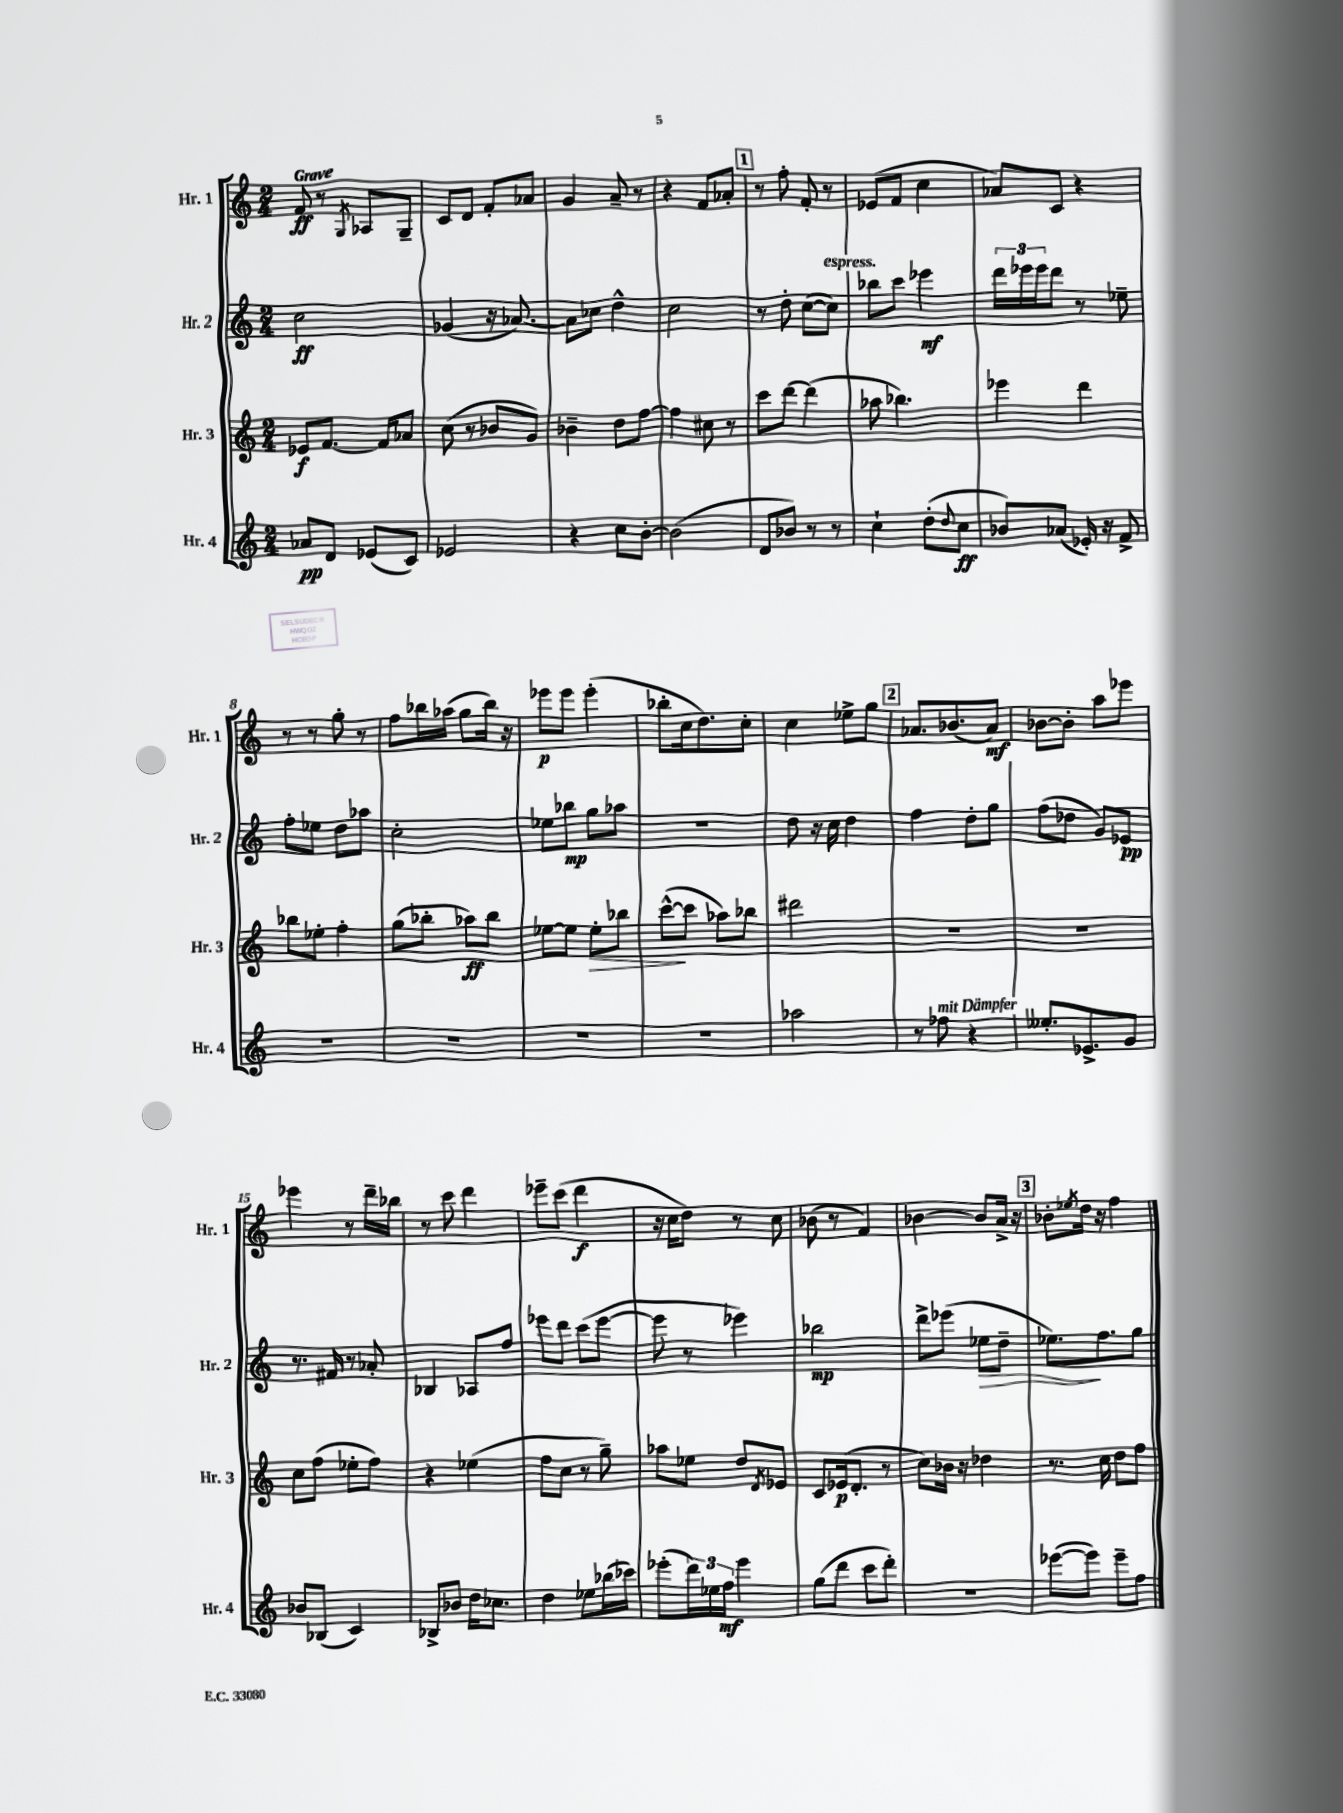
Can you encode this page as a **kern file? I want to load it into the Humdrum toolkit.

**kern	**dynam	**kern	**dynam	**kern	**dynam	**kern	**dynam
*part4	*part4	*part3	*part3	*part2	*part2	*part1	*part1
*staff4	*staff4	*staff3	*staff3	*staff2	*staff2	*staff1	*staff1
*I"Hr. 4	*	*I"Hr. 3	*	*I"Hr. 2	*	*I"Hr. 1	*
*I'Hr. 4	*	*I'Hr. 3	*	*I'Hr. 2	*	*I'Hr. 1	*
*clefG2	*	*clefG2	*	*clefG2	*	*clefG2	*
*k[]	*	*k[]	*	*k[]	*	*k[]	*
*M2/4	*	*M2/4	*	*M2/4	*	*M2/4	*
=1	=1	=1	=1	=1	=1	=1	=1
!	!	!	!	!	!	!LO:TX:a:B:t=Grave	!
8a-X/L	pp	8e-X/L	f	2cc\	ff	8f/	ff
8d/J	.	[8.f/J	.	.	.	8r	.
.	.	.	.	.	.	8qG/	.
(8e-X/L	.	.	.	.	.	8A-X/L	.
.	.	16f/KL]	.	.	.	.	.
8c/J)	.	8a-X/J	.	.	.	8G~/J	.
=2	=2	=2	=2	=2	=2	=2	=2
2e-X/	.	(8cc\	.	(4g-X/	.	8c/L	.
.	.	8r	.	.	.	8d/J	.
.	.	8b-X/L	.	16r	.	8f'/L	.
.	.	.	.	[8.a-X/)	.	.	.
.	.	8g/J)	.	.	.	8a-X/J	.
=3	=3	=3	=3	=3	=3	=3	=3
4r	.	4b-X~\	.	8a-\L]	.	4g/	.
.	.	.	.	8cc-X\J	.	.	.
8cc\L	.	8dd\L	.	4dd^^\	.	8a~/	.
[8b'\J	.	[8ff\J	.	.	.	8r	.
=4	=4	=4	=4	=4	=4	=4	=4
(2b\]	.	4ff\]	.	2cc\	.	4r	.
.	.	8cc#X\	.	.	.	8f/L	.
.	.	8r	.	.	.	8a-X'/J	.
!!LO:REH:place=s1:t=1
=5	=5	=5	=5	=5	=5	=5	=5
8d/L	.	8ccc\L	.	8r	.	8r	.
8b-X/J)	.	[8ddd\J	.	8dd'\	.	8ff'\	.
8r	.	(4ddd\]	.	([8cc\L	.	8f'/	.
!	!	!	!	!LO:TX:a:i:t=espress.	!	!	!
8r	.	.	.	8cc\J])	.	8r	.
=6	=6	=6	=6	=6	=6	=6	=6
4cc`\	.	8aa-X\	.	8bb-X\L	.	(8e-X/L	.
.	.	4.bb-X\)	.	8ccc\J	.	8f/J	.
(8dd'\L	.	.	.	4eee-X\	mf	4cc\	.
8qqdd/	.	.	.	.	.	.	.
8cc\J	ff	.	.	.	.	.	.
=7	=7	=7	=7	=7	=7	=7	=7
8b-X/L)	.	4eee-X\	.	24ddd\LL	.	8a-X/L)	.
.	.	.	.	24eee-X\	.	.	.
.	.	.	.	24eee-\J	.	.	.
(8a-X/J	.	.	.	8ddd\J	.	8c/J	.
16e-X'/)	.	4ddd\	.	8r	.	4r	.
16r	.	.	.	.	.	.	.
8f^/	.	.	.	8ee-X~\	.	.	.
!!LO:LB:g=z
=8	=8	=8	=8	=8	=8	=8	=8
2r	.	8bb-X\L	.	8ff'\L	.	8r	.
.	.	8ee-X'\J	.	8ee-X\J	.	8r	.
.	.	4ff'\	.	8dd\L	.	8gg'\	.
.	.	.	.	8aa-X\J	.	8r	.
=9	=9	=9	=9	=9	=9	=9	=9
2r	.	(8gg\L	.	2cc'\	.	8ff\L	.
.	.	8bb-X'\J	.	.	.	16bb-X\L	.
.	.	.	.	.	.	(16aa-X\JJ	.
.	.	8aa-X\L)	ff	.	.	8gg\L	.
.	.	8bb-\J	.	.	.	16bb-\Jk)	.
.	.	.	.	.	.	16r	.
=10	=10	=10	=10	=10	=10	=10	=10
2r	.	[8ee-X\L	.	8ee-X\L	.	8eee-X\L	p
.	.	8ee-\J]	.	8bb-X\J	mp	8eee-\J	.
!	!	!	!LO:HP:b	!	!	!	!
.	.	8ee-'\L	>	8gg\L	.	(4eee-'\	.
.	.	8bb-X\J	.	8aa-X\J	.	.	.
=11	=11	=11	=11	=11	=11	=11	=11
2r	.	([8ccc^^\L	.	2r	.	8bb-X'\L	.
.	.	8ccc\J]	]	.	.	16cc\k	.
.	.	.	.	.	.	8.dd\)	.
.	.	8aa-X\L)	.	.	.	.	.
.	.	8bb-X\J	.	.	.	8cc'\J	.
=12	=12	=12	=12	=12	=12	=12	=12
2aa-X\	.	2ddd#X\	.	8dd\	.	4cc\	.
.	.	.	.	16r	.	.	.
.	.	.	.	16cc\	.	.	.
.	.	.	.	4dd\	.	8ee-X^\L	.
.	.	.	.	.	.	8gg\J	.
!!LO:REH:place=s1:t=2
=13	=13	=13	=13	=13	=13	=13	=13
8r	.	2r	.	4ff\	.	8.a-X/L	.
!LO:TX:a:i:t=mit Dämpfer	!	!	!	!	!	!	!
8ff-X\	.	.	.	.	.	.	.
.	.	.	.	.	.	(8.b-X/	.
4r	.	.	.	8dd'\L	.	.	.
.	.	.	.	8gg\J	.	8a-/J)	mf
=14	=14	=14	=14	=14	=14	=14	=14
8.ee--X'/L	.	2r	.	(8ff\L	.	[8b-X\L	.
.	.	.	.	8dd-X\J	.	8b-'\J]	.
8.e-X^/	.	.	.	.	.	.	.
.	.	.	.	8g/L)	.	8aa\L	.
8g/J	.	.	.	8e-X/J	pp	8eee-X\J	.
!!LO:LB:g=z
=15	=15	=15	=15	=15	=15	=15	=15
8b-X/L	.	8cc\L	.	8.r	.	4eee-X\	.
(8B-X/J	.	(8ff\J	.	.	.	.	.
.	.	.	.	16f#X/	.	.	.
4c/)	.	8ee-X'\L	.	8r	.	8r	.
.	.	8ff\J)	.	8a-X'/	.	16ddd~\LL	.
.	.	.	.	.	.	16bb-X\JJ	.
=16	=16	=16	=16	=16	=16	=16	=16
8B-X^/L	.	4r	.	4B-X/	.	8r	.
8b-X/J	.	.	.	.	.	8ccc\	.
16dd\KL	.	(4ee-X\	.	8A-X/L	.	4ddd\	.
8.cc-X\J	.	.	.	.	.	.	.
.	.	.	.	8ff/J	.	.	.
=17	=17	=17	=17	=17	=17	=17	=17
4dd\	.	8ff\L	.	8eee-X\L	.	8eee-X~\L	.
.	.	8cc\J	.	8ddd\J	.	(8ccc\J	.
8ee-X\L	.	8r	.	(8ccc\L	.	4ddd\	f
(16bb-X\L	.	8gg~\)	.	[8eee-\J	.	.	.
16ccc-X\JJ)	.	.	.	.	.	.	.
=18	=18	=18	=18	=18	=18	=18	=18
(8eee-X'\L	.	8aa-X\L	.	8eee-\]	.	16r	.
.	.	.	.	.	.	16cc\KL	.
24ddd\L)	.	8ee-X\J	.	8r	.	8dd\J)	.
24ee-X\	.	.	.	.	.	.	.
24ff\JJ	mf	.	.	.	.	.	.
4eee-\	.	8dd/L	.	4eee-X\)	.	8r	.
.	.	8qd/	.	.	.	.	.
.	.	8e-X/J	.	.	.	8cc\	.
=19	=19	=19	=19	=19	=19	=19	=19
(8gg\L	.	8c/L	.	2bb-X\	mp	(8b-X\	.
8ddd\J	.	(16e-X/k	p	.	.	8r	.
.	.	8.d'/J	.	.	.	.	.
8ccc\L	.	.	.	.	.	4f/)	.
8ddd'\J)	.	8r	.	.	.	.	.
=20	=20	=20	=20	=20	=20	=20	=20
2r	.	8cc\L)	.	8ddd^\L	.	[4b-X\	.
.	.	16b-X\Jk	.	(8eee-X\J	.	.	.
.	.	16r	.	.	.	.	.
!	!	!	!	!	!LO:HP:b	!	!
.	.	4dd-X\	.	8ee-X\L	>	8b-/L]	.
.	.	.	.	8dd~\J	.	16a^/Jk	.
.	.	.	.	.	.	16r	.
!!LO:REH:place=s1:t=3
=21	=21	=21	=21	=21	=21	=21	=21
([8eee-X\L	.	8.r	.	8.ee-X\L)	.	8b-X'\L	.
.	.	.	.	.	.	8qee-X/	.
8eee-\J])	.	.	.	.	.	16dd\Jk	.
.	.	16cc\	.	8.ff\	]	16r	.
8eee-~\L	.	8dd\L	.	.	.	4ff\	.
8ff\J	.	8ff\J	.	8gg\J	.	.	.
==	==	==	==	==	==	==	==
*-	*-	*-	*-	*-	*-	*-	*-
